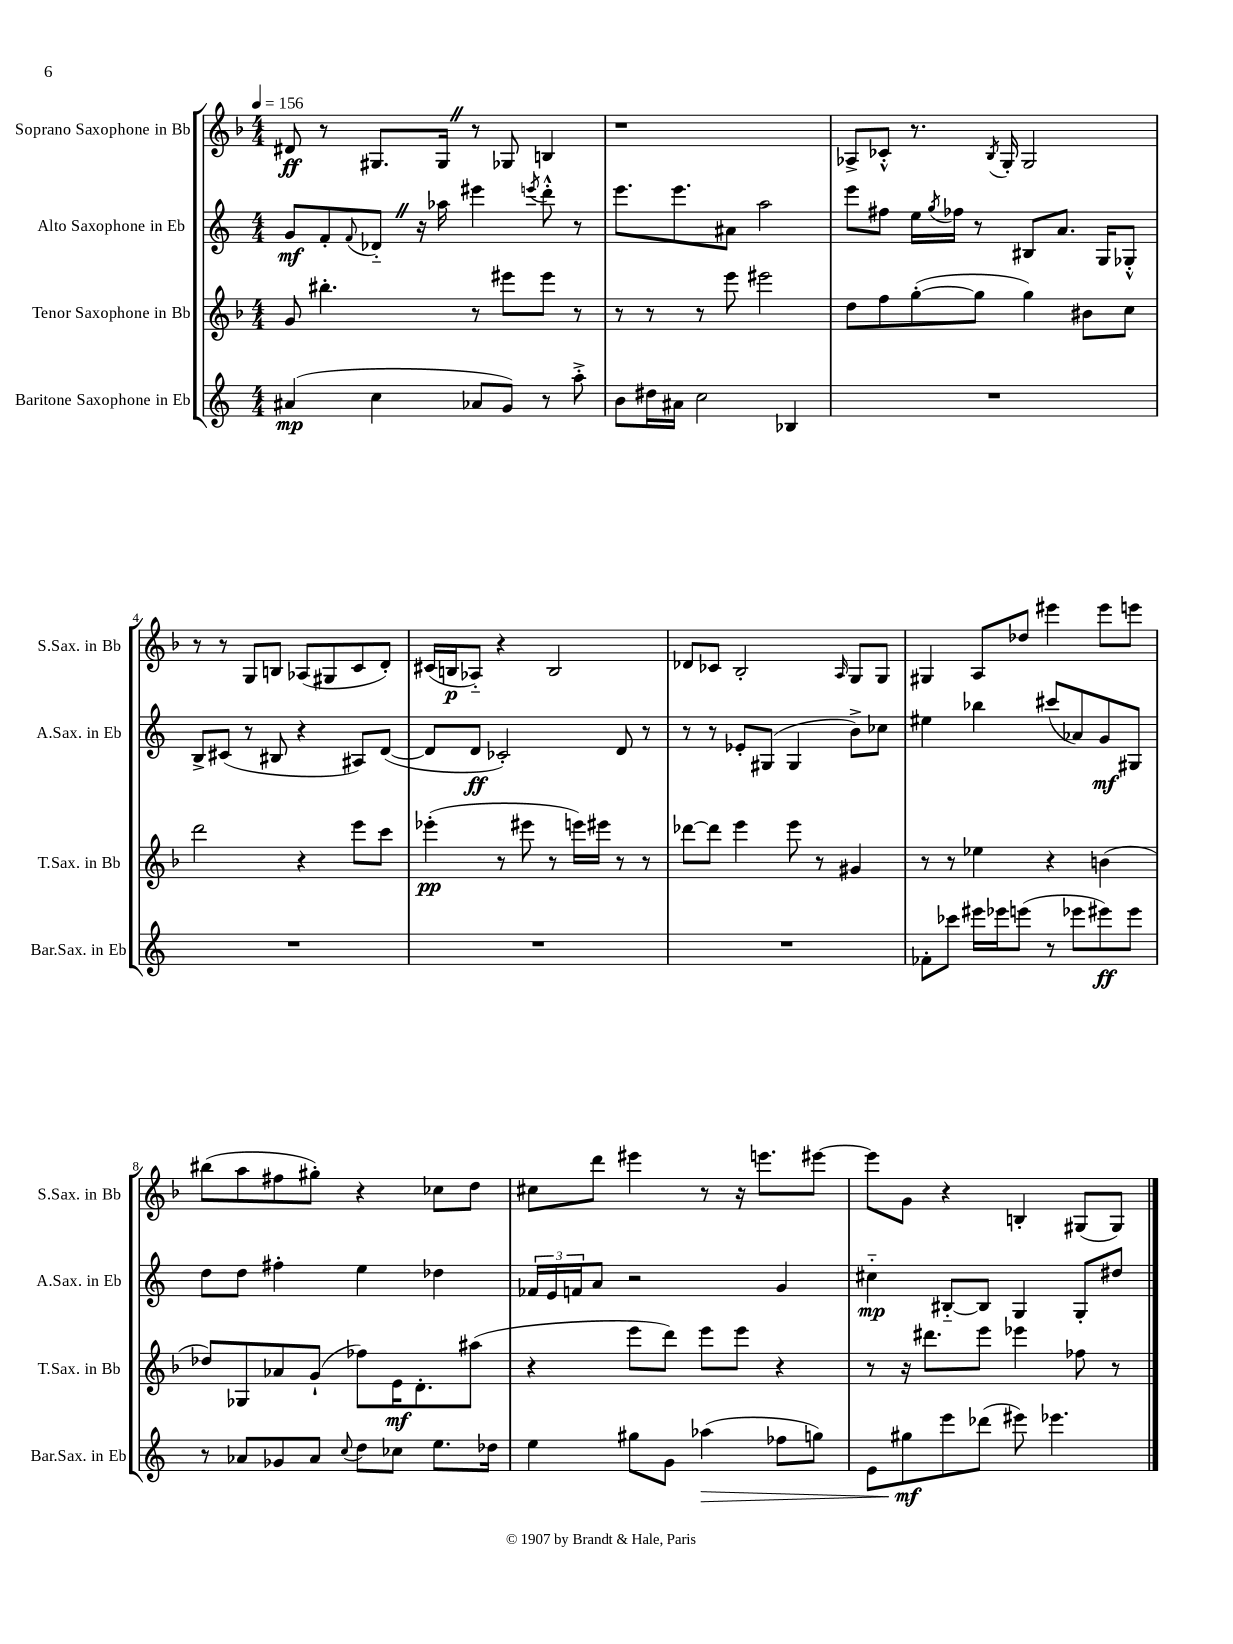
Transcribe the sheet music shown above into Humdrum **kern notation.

**kern	**kern	**kern	**kern
*staff4	*staff3	*staff2	*staff1
*clefG2	*clefG2	*clefG2	*clefG2
*k[]	*k[b-]	*k[]	*k[b-]
*M4/4	*M4/4	*M4/4	*M4/4
*MM156	*MM156	*MM156	*MM156
(4a#	8g	8g	8d#
.	4.bb#'	8f'	8r
.	.	8qqf	.
4cc	.	8d-'~	8.G#
.	.	16r	.
.	.	16aa-	16G#
8a-	8r	4eee#	8r
8g)	8eee#	.	8G-
.	.	8qeee	.
8r	8eee#	8ddd'^^	4B
8aa'^	8r	8r	.
=	=	=	=
8b	8r	8.eee	1r
16dd#	8r	.	.
16a#	.	8.eee	.
2cc	8r	.	.
.	8eee	8a#	.
.	2eee#	2aa	.
4B-	.	.	.
=	=	=	=
1r	8dd	8eee	8A-^
.	8ff	8ff#	8c-'^^
.	([8gg'	16ee	8.r
.	.	8qgg	.
.	.	16ff-	.
.	8gg]	8r	.
.	.	.	8qB-
.	.	.	16G'
.	4gg)	8B#	2G
.	.	8.a	.
.	8b#	.	.
.	.	16G	.
.	8cc	8G-'^^	.
=	=	=	=
1r	2ddd	8B^	8r
.	.	(8c#	8r
.	.	8r	8G
.	.	8B#	8B
.	4r	4r	(8A-
.	.	.	8G#
.	8eee	8A#)	8c
.	8ccc	([8d	8d')
=	=	=	=
1r	(4eee-'	8d]	(16c#
.	.	.	16B
.	.	8d	8A-'~)
.	8r	2c-')	4r
.	8eee#	.	.
.	8r	.	2B
.	16eee)	.	.
.	16eee#	.	.
.	8r	8d	.
.	8r	8r	.
=	=	=	=
1r	[8ddd-	8r	8d-
.	8ddd-]	8r	8c-
.	4eee	8e-'	2B-'
.	.	(8G#	.
.	8eee	4G#	.
.	8r	.	.
.	.	.	16qqA
.	4g#	8b^)	8G
.	.	8cc-	8G
=	=	=	=
8f-'	8r	4ee#	4G#
8ccc-	8r	.	.
16eee#	4ee-	4bb-	8A
16eee-	.	.	.
(8eee	.	.	8dd-
8r	4r	(8ccc#	4eee#
8eee-	.	8a-)	.
8eee#)	(4b	8g	8eee#
8eee#	.	8G#	8eee
=	=	=	=
8r	8dd-)	8dd	(8bb#
8a-	8G-	8dd	8aa
8g-	8a-	4ff#'	8ff#
8a-	(8g`	.	8gg#')
8qqcc	.	.	.
8dd	8ff-)	4ee	4r
8cc-	16e	.	.
.	8.d'	.	.
8.ee	.	4dd-	8cc-
.	(8aa#	.	8dd
16dd-	.	.	.
=	=	=	=
4ee	4r	24f-	8cc#
.	.	24e	.
.	.	24f	.
.	.	8a	8ddd
8gg#	8eee	2r	4eee#
8g	8ddd)	.	.
(4aa-	8eee	.	8r
.	8eee	.	16r
.	.	.	8.eee
8ff-	4r	4g	.
8gg)	.	.	[8eee#
=	=	=	=
8e	8r	4cc#'~	8eee#]
8gg#	16r	.	8g
.	8.ddd#	.	.
8eee	.	[8B#'~	4r
(8ddd-	8eee	8B#]	.
8eee#)	4eee-	4G	4B'
4.eee-	.	.	.
.	8ff-	8G'	(8G#
.	8r	8dd#	8G#)
==	==	==	==
*-	*-	*-	*-
